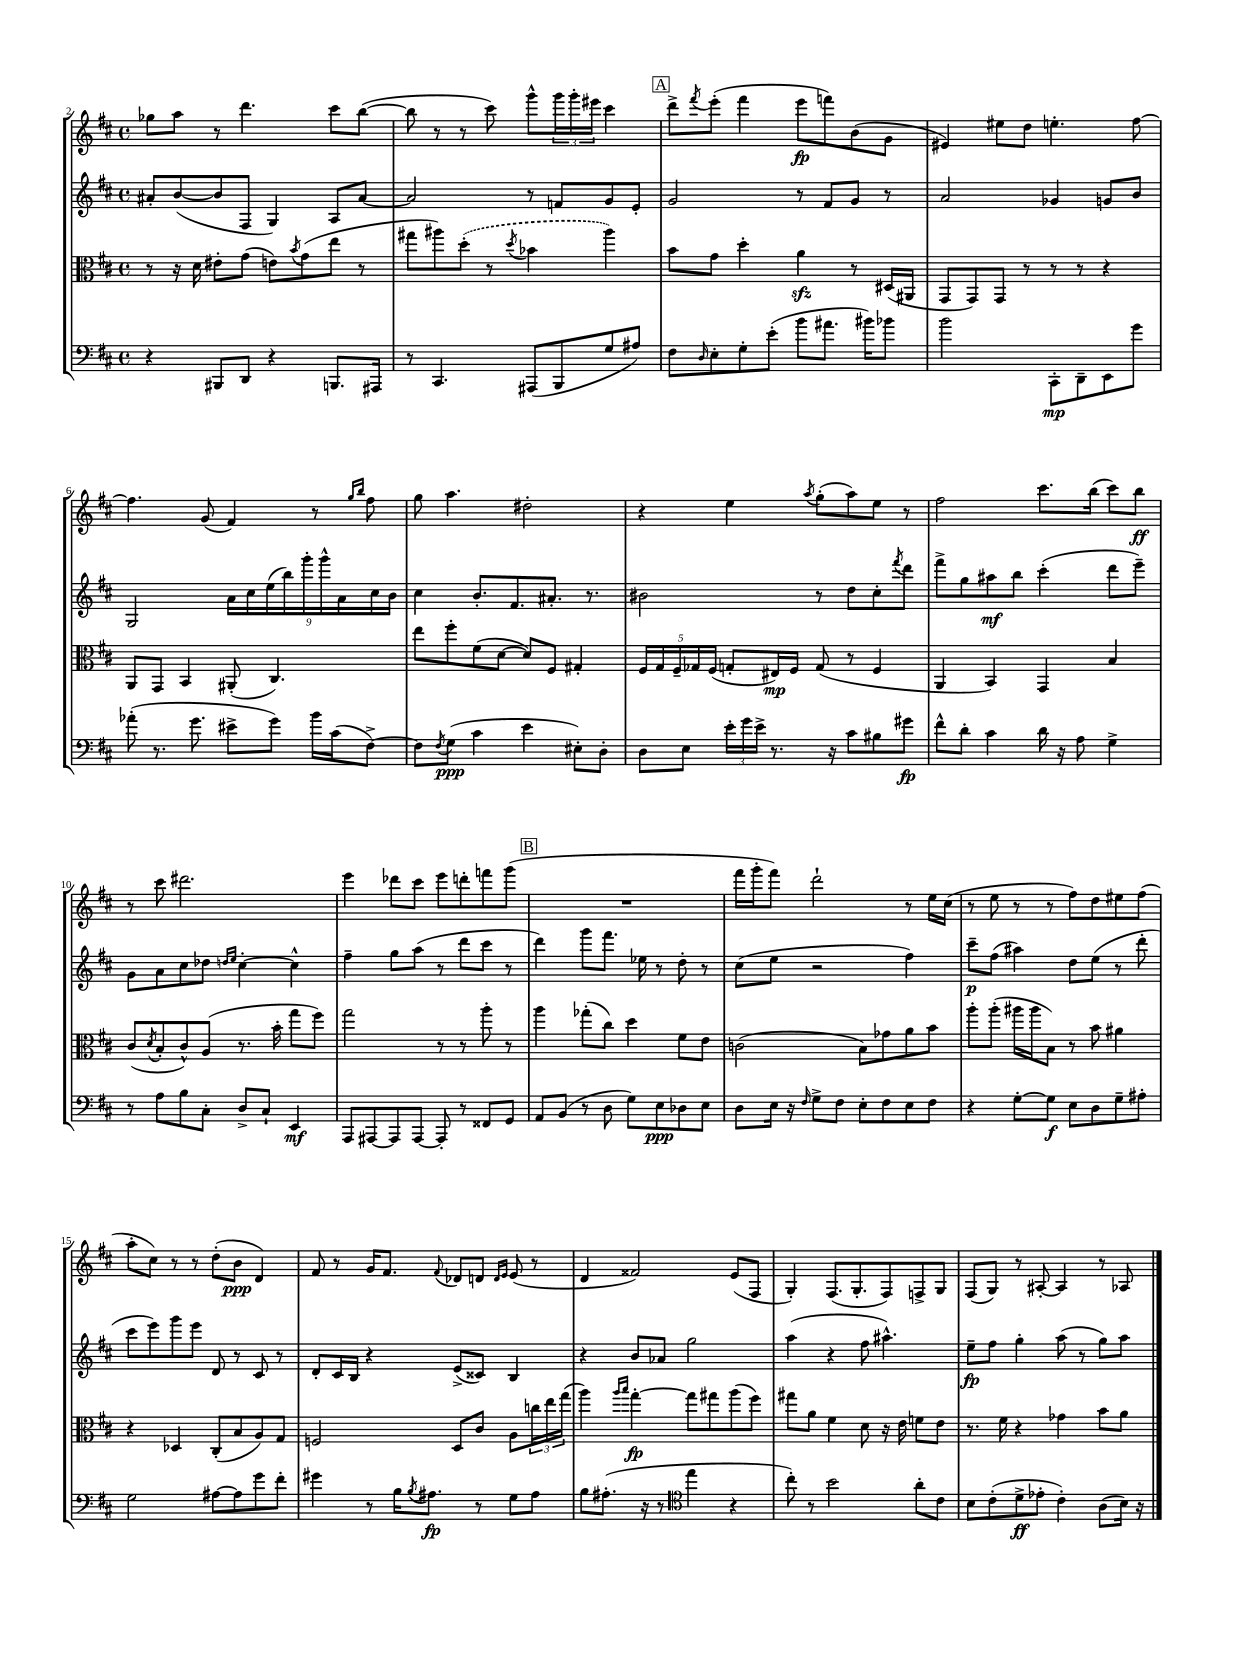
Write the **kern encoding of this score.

**kern	**kern	**kern	**kern
*staff4	*staff3	*staff2	*staff1
*clefF4	*clefC3	*clefG2	*clefG2
*k[f#c#]	*k[f#c#]	*k[f#c#]	*k[f#c#]
*M4/4	*M4/4	*M4/4	*M4/4
*met(c)	*met(c)	*met(c)	*met(c)
4r	8r	8a#'/L	8gg-\L
.	16r	([8b/	8aa\J
.	16d\	.	.
8BBB#/L	8e#'\L	8b/]	8r
8DD/J	(8g\J	8F#/J	4.ddd\
4r	8e\L)	4G/)	.
.	8qb/	.	.
.	(8g\	.	.
8.BBB/L	8ee\J	8A/L	8ccc#\L
.	8r	[8a#/J	([8bb\J
16AAA#/Jk	.	.	.
=	=	=	=
8r	8gg#\L	2a#/]	8bb\]
4.CC#/	8aa#\)	.	8r
.	(8dd'\J	.	8r
.	8r	.	8ccc#\)
.	8qdd/	.	.
(8AAA#/L	4b-\	8r	8ggg^^\L
8BBB/	.	8f/L	24ggg\L
.	.	.	24ggg'\
.	.	.	24eee#\JJ
8G/	4aa#\)	8g/	4ccc#\
8A#/J)	.	8e'/J	.
=	=	=	=
8F#\L	8b\L	2g/	8ddd^\L
16qqD/	.	.	8qfff#/
8E'\	8g\J	.	(8eee'\J
8G'\	4dd'\	.	4fff#\
(8e'\J	.	.	.
8b\L	4a\	8r	8eee\L
8.a#\J	.	8f#/L	8fff\)
.	8r	8g/J	(8b\
16b#\LK)	.	.	.
8b-\J	(16D#/LL	8r	8g\J
.	16AA#/JJ	.	.
=	=	=	=
2b\	8GG/L	2a/	4e#/)
.	8GG/)	.	.
.	8GG/J	.	8ee#\L
.	8r	.	8dd\J
8CC#'\L	8r	4g-/	4.ee'\
8DD~\	8r	.	.
8EE\	4r	8g/L	.
8g\J	.	8b/J	[8ff#\
=	=	=	=
(8a-'\	8AA/L	2G/	4.ff#\]
8.r	8GG/J	.	.
.	4BB/	.	.
8.g\	.	.	.
.	.	.	(8g/
8e#^\L	(8AA#'/	18a\LL	4f#/)
.	.	18cc#\	.
.	.	(18ee\	.
8g\J)	4.C#/)	.	.
.	.	18bb\)	.
.	.	18ggg'\	.
16b\LL	.	.	8r
.	.	18ggg^^\	.
(16c#\J	.	.	.
.	.	18a\	.
.	.	.	16qqgg/LL
.	.	.	16qqbb/JJ
[8F#^\J)	.	.	8ff#\
.	.	18cc#\	.
.	.	18b\JJ	.
=	=	=	=
8F#\]L	8ee\L	4cc#\	8gg\
8qF#/	.	.	.
(8G\J	8ff#'\	.	4.aa\
4c#\	(8f#\	8.b'/L	.
.	[8d\J	.	.
.	.	8.f#/	.
4e\	8d/]L)	.	2dd#'\
.	8F#/J	8.a#'/J	.
8E#'\L)	4G#'/	.	.
.	.	8.r	.
8D'\J	.	.	.
=	=	=	=
8D\L	20F#/LL	2b#\	4r
.	20G/	.	.
.	20F#~/	.	.
8E\J	.	.	.
.	20G-/	.	.
.	(20F#/JJ	.	.
24e'\LL	8G'/L	.	4ee\
24g\	.	.	.
24e^\JJ	.	.	.
8.r	16E#/L)	.	.
.	16F#/JJ	.	.
.	.	.	8qaa/
.	(8G/	8r	(8gg'\L
16r	.	.	.
8c#\L	8r	8dd\L	8aa\)
8B#\	4F#/	8cc#'\	8ee\J
.	.	8qfff#/	.
8g#\J	.	8ddd\J	8r
=	=	=	=
8f#^^\L	4AA/	8fff#^\L	2ff#\
8d'\J	.	8gg\	.
4c#\	4BB/)	8aa#\	.
.	.	8bb\J	.
16d\	4GG/	(4ccc#'\	8.ccc#\L
16r	.	.	.
8A\	.	.	.
.	.	.	(16bb\Jk
4G^\	4B/	8ddd\L	8ccc#\L)
.	.	8eee~\J)	8bb\J
=	=	=	=
8r	(8c#/L	8g\L	8r
.	8qd/	.	.
8A\L	8B'/	8a\	8ccc#\
8B\	8c#^^/)	8cc#\	2.ddd#\
8C#'\J	(8A/J	8dd-\J	.
.	.	16qqdd/LL	.
.	.	16qqee/JJ	.
8D^/L	8.r	[4cc#'\	.
8C#`/J	.	.	.
.	16b'\	.	.
4EE/	8gg\L	4cc#^^\]	.
.	8ff#\J)	.	.
=	=	=	=
8AAA/L	2gg\	4ff#~\	4eee\
[8AAA#/	.	.	.
8AAA#/]	.	8gg\L	8ddd-\L
[8AAA#/J	.	(8aa\J	8ccc#\J
8AAA#'/]	8r	8r	8eee\L
8r	8r	8ddd\L	8ddd'\
8FF##/L	8aa'\	8ccc#\J	8fff\
8GG/J	8r	8r	(8ggg\J
=	=	=	=
8AA/L	4aa\	4ddd\)	1r
(8BB/J	.	.	.
8r	(8gg-'\L	8ggg\L	.
8D\	8cc#\J)	8.fff#\J	.
8G\L)	4dd\	.	.
.	.	16ee-\	.
8E\	.	8r	.
8D-\	8f#\L	8dd'\	.
8E\J	8e\J	8r	.
=	=	=	=
8D\L	(2c\	(8cc#\L	16fff#\LL
.	.	.	16ggg'\J
16E\Jk	.	8ee\J	8fff#\J)
16r	.	.	.
16qqF#/	.	.	.
8G^\L	.	2r	2ddd`\
8F#\J	.	.	.
8E'\L	8B\L)	.	.
8F#\	8g-\	.	.
8E\	8a\	4ff#\)	8r
8F#\J	8b\J	.	16ee\LL
.	.	.	(16cc#\JJ
=	=	=	=
4r	8aa'\L	8ccc#~\L	8r
.	(8aa'\J	(8ff#\J	8ee\
[8G'\L	16aa#\LL	4aa#\)	8r
.	16aa#\J	.	.
8G\]J	8B\J)	.	8r
8E\L	8r	8dd\L	8ff#\L)
8D\	8b\	(8ee\J	8dd\
8G~\	4a#\	8r	8ee#\
8A#'\J	.	8ddd'\	(8ff#\J
=	=	=	=
2G\	4r	8ccc#\L	8aa'\L
.	.	8eee\)	8cc#\J)
.	4D-/	8ggg\	8r
.	.	8eee\J	8r
[8A#\L	(8C#'/L	8d/	(8dd'\L
8A#\]	8B/	8r	8b\J
8g\	8A/)	8c#/	4d/)
8f#'\J	8G/J	8r	.
=	=	=	=
4g#\	2F/	8d'/L	8f#/
.	.	16c#/L	8r
.	.	16B/JJ	.
8r	.	4r	16g/LK
.	.	.	8.f#/J
16B\LK	.	.	.
8qB/	.	.	.
8.A#\J	.	.	.
.	.	.	8qqf#/
.	8D/L	(8e^/L	8d-/L
8r	8c#/J	8c##/J)	8d/J
.	.	.	16qqd/LL
.	.	.	16qqe/JJ
8G\L	8A\L	4B/	(8e/
8A#\J	24cc\L	.	8r
.	24ee\	.	.
.	(24gg\JJ	.	.
=	=	=	=
8B\L	4aa\)	4r	4d/
(8.A#'\J	.	.	.
.	16qqaa/LL	.	.
.	16qqbb/JJ	.	.
.	[4gg'\	8b/L	2f##/)
16r	.	.	.
8r	.	8a-/J	.
*clefC4	*	*	*
4ee\	8gg\]L	2gg\	.
.	8gg#\	.	.
4r	(8aa\	.	(8e/L
.	8ff#\J)	.	8F#/J
=	=	=	=
8cc#'\)	8gg#\L	(4aa\	4G'/)
8r	8a\J	.	.
2b\	4f#\	4r	(8.F#/L
.	.	.	8.G'/
.	8d\	8ff#\	.
.	16r	4.aa#^^\)	8F#/)
.	16e\	.	.
8a'\L	8f\L	.	8F^/
8c#\J	8e\J	.	8G/J
=	=	=	=
8B\L	8.r	8ee~\L	(8F#/L
(8c#'\	.	8ff#\J	8G/J)
.	16f#\	.	.
8d^\	4r	4gg'\	8r
8e-'\J	.	.	[8A#'/
4c#'\)	4g-\	(8aa\	4A#/]
.	.	8r	.
(8A\L	8b\L	8gg\L)	8r
16B\Jk)	8a\J	8aa\J	8A-/
16r	.	.	.
==	==	==	==
*-	*-	*-	*-
